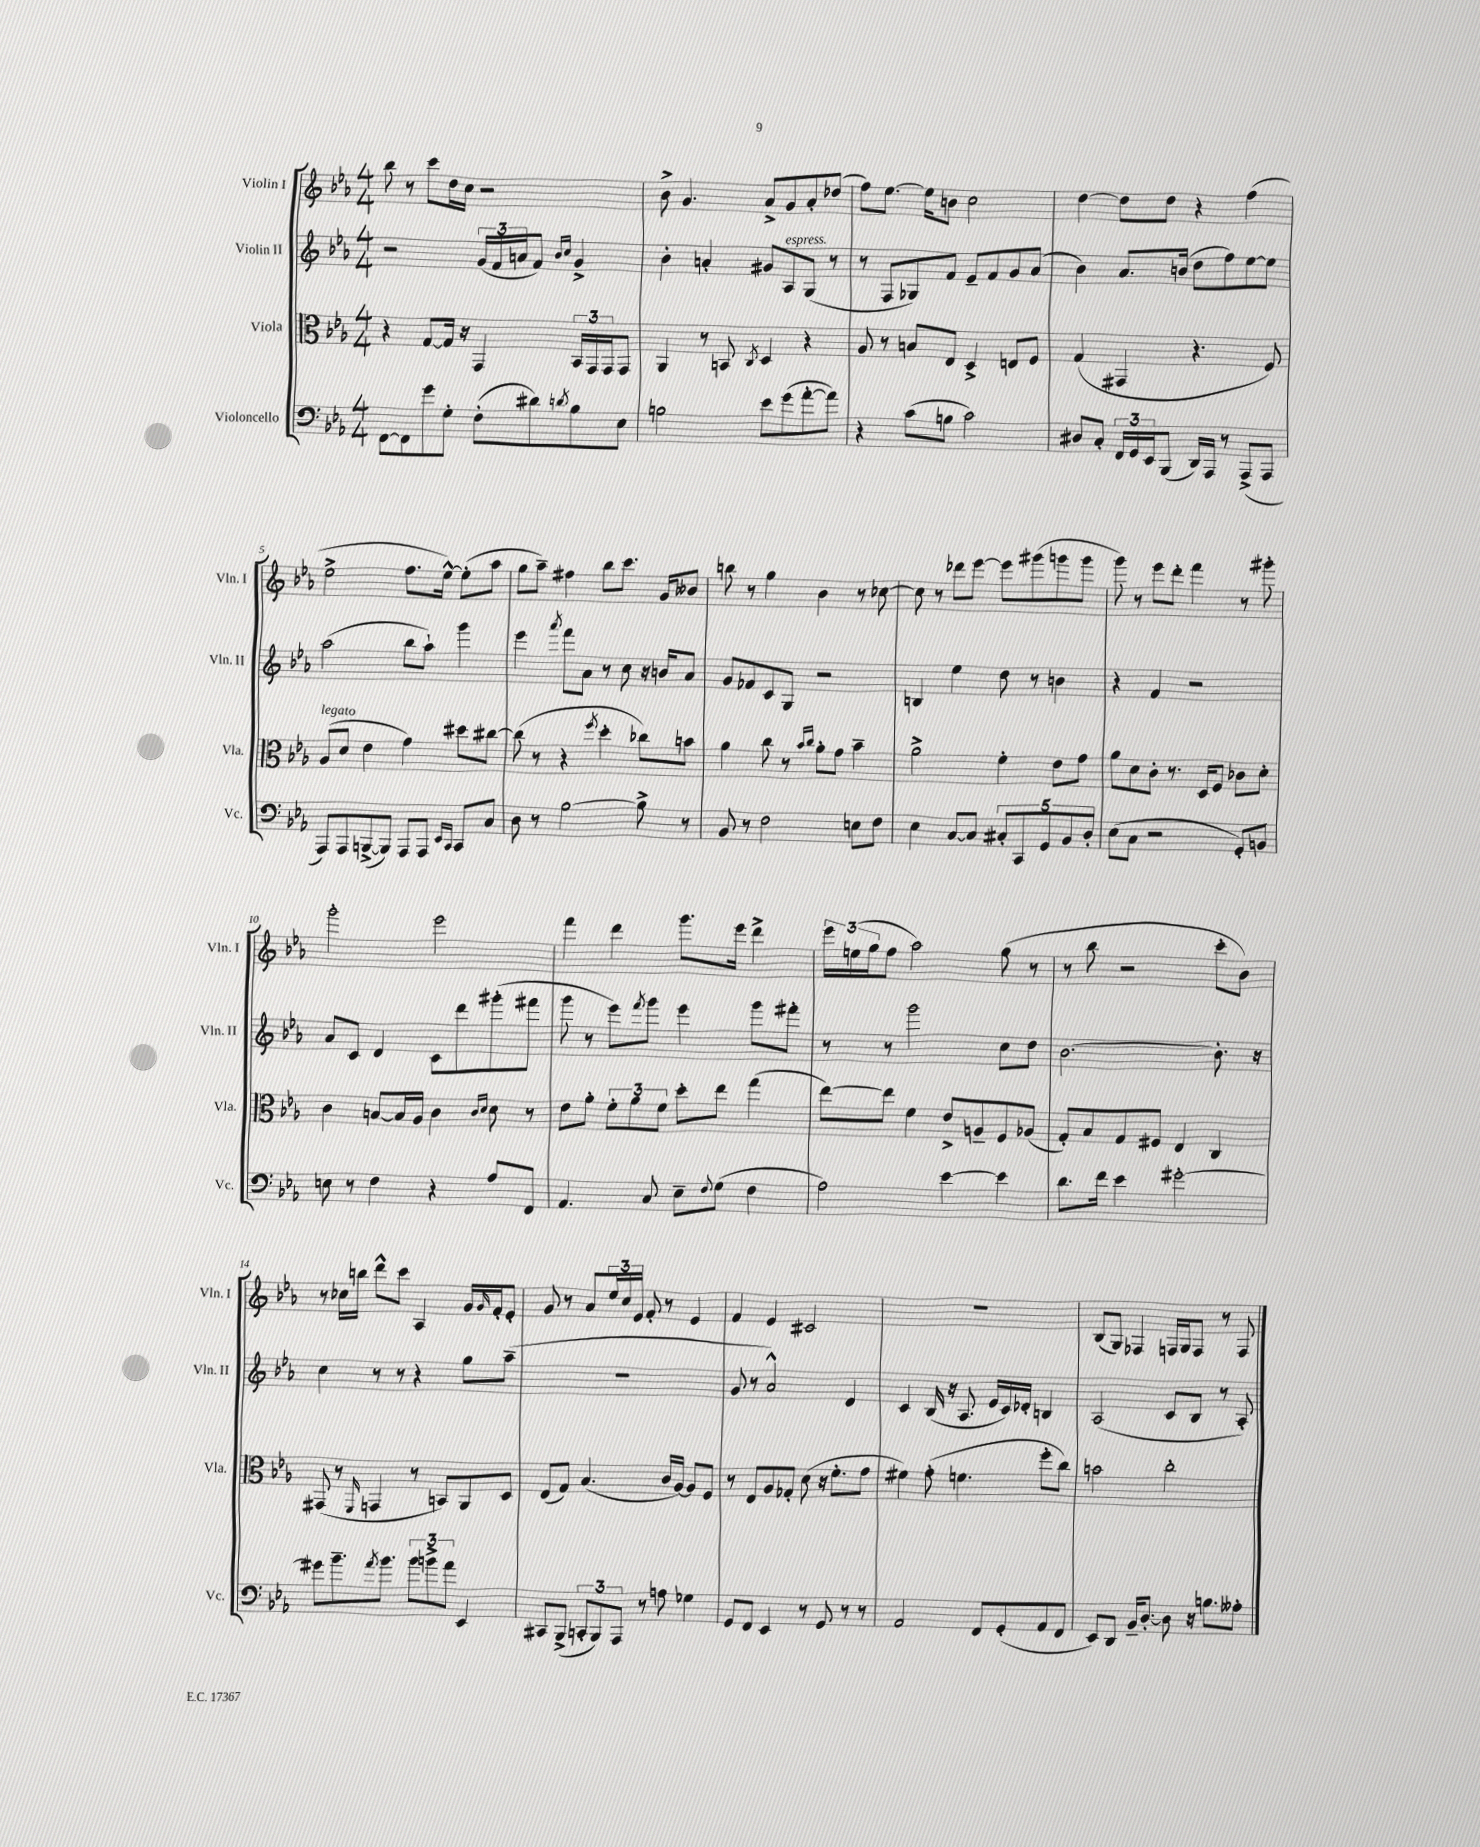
<<
\new StaffGroup <<
\new Staff = "s0" \with { instrumentName = "Violin I" shortInstrumentName = "Vln. I" } {
    \clef treble \key ees \major \numericTimeSignature \time 4/4
    bes''8 r8 c'''8 d''16 c''16 r2 |
    bes'8-> g'4. aes'8-> g'8 aes'8-. des''8( |
    f''8) ees''8.~ ees''16 b'8 c''2 |
    d''4~ d''8 d''8 r4 f''4( |
    ees''2-> f''8. ees''16~-^) ees''8-.( aes''8 |
    g''8 aes''8--) fis''4 bes''8 c'''8. g'16 beses'8 |
    b''8 r8 g''4 bes'4 r8 ces''8~ |
    ces''8 r8 des'''8 ees'''8~ ees'''8 gis'''8( g'''8 g'''8 |
    g'''8) r8 ees'''8 d'''8-. f'''4 r8 gis'''8-. |
    g'''2-. ees'''2 |
    f'''4 d'''4 g'''8. ees'''16 d'''4-> |
    \tuplet 3/2 { ees'''16 e''16( g''16 } f''8 aes''2) g''8( r8 |
    r8 bes''8 r2 c'''8-. bes'8) |
    r8 ces''16 b''16 d'''8-^ c'''8 aes4 g'16 \grace { g'16 } f'16-. ees'8-. |
    g'8 r8 aes'8 \tuplet 3/2 { ees''16 c''16 ees'16 } f'8-. r8 ees'4 |
    f'4 ees'4 cis'2 |
    R1 |
    bes8( g8) fes4 f16 g16 f8 r8 f8 \bar "|." |
}
\new Staff = "s1" \with { instrumentName = "Violin II" shortInstrumentName = "Vln. II" } {
    \clef treble \key ees \major \numericTimeSignature \time 4/4
    r2 \tuplet 3/2 { g'16( f'16 a'16 } f'8) \grace { bes'16 c''16 } g'4-> |
    bes'4-. a'4-. gis'8 aes8^\markup { \italic "espress." } g8( r8 |
    r8 f8 ges8) f'8 ees'8-- f'8 g'8 aes'8( |
    bes'4) aes'8. b'16( d''8 f''8) ees''8~ ees''8 |
    aes''2( bes''8 aes''8-!) g'''4 |
    ees'''4 \acciaccatura { aes'''8 } f'''8 aes'8 r8 c''8 r16 b'16 aes'8 |
    g'8 fes'8 c'8 g8 r2 |
    b4 ees''4 d''8 r8 b'4 |
    r4 f'4 r2 |
    aes'8 c'8 d'4 c'8 d'''8 gis'''8-.( fis'''8 |
    g'''8 r8 ees'''8) \acciaccatura { f'''8 } g'''8 ees'''4 g'''8 fis'''8-. |
    r8 r8 g'''2 c''8 d''8 |
    bes'2.~ bes'8.-. r16 |
    c''4 r8 r8 r4 g''8 aes''8--( |
    R1 |
    g'8 r8 aes'2-^) d'4 |
    c'4 bes16( r16 aes8. ees'16 c'16) des'16-. b4 |
    aes2( c'8 bes8 r8 aes8-.) \bar "|." |
}
\new Staff = "s2" \with { instrumentName = "Viola" shortInstrumentName = "Vla." } {
    \clef alto \key ees \major \numericTimeSignature \time 4/4
    r4 g8~ g16 r16 g,4 \tuplet 3/2 { bes,16 g,16 g,16 } g,8 |
    aes,4 r8 b,8 \acciaccatura { c8 } d4 r4 |
    aes8 r8 b8 ees8 d4-> e8 f8 |
    g4( gis,4 r4. f8) |
    aes8^\markup { \italic "legato" }( d'8 ees'4 g'4) dis''8 cis''8~ |
    cis''8( r8 r4 \acciaccatura { f''8 } d''4-. ces''8) b'8 |
    aes'4 c''8 r8 \grace { bes'16 c''16 } aes'8-. g'8 bes'4-- |
    aes'2-> f'4-. ees'8 g'8 |
    aes'8 d'8 c'8-. r8. d16 f8 ces'8 d'8-. |
    c'4 b8~ b16 aes16 c'4 \grace { c'16 d'16 } d'8 r8 |
    ees'8 aes'8-. \tuplet 3/2 { f'8-. aes'8 f'8 } d''8-. ees''8 g''4( |
    ees''8~) ees''8 f'4 ees'8-> a8-- f8 aes8( |
    g8-.) bes8 g8 fis8 ees4 c4 |
    gis,8( r8 \grace { f,16 } g,4 r8 b,8) aes,8 d8 |
    ees8( g8) bes4.( c'16 aes16~) aes8 f8 |
    r8 ees8 aes8 ges8-. d'8( r16 f'8.-. g'8 |
    fis'4) g'8-.( f'4. f''8-. c''8) |
    b'2 c''2-. \bar "|." |
}
\new Staff = "s3" \with { instrumentName = "Violoncello" shortInstrumentName = "Vc." } {
    \clef bass \key ees \major \numericTimeSignature \time 4/4
    f,8~ f,8 g'8 g8-. f8-.( dis'8) \acciaccatura { d'8 } bes8 ees8 |
    b2 ees'8 g'8( aes'8~-. aes'8) |
    r4 c'8( b8 c'2) |
    dis8 c8-. \tuplet 3/2 { f,16 g,16 ees,16 } bes,,8( d,16) aes,,16 r8 aes,,8->( aes,,8 |
    aes,,8) aes,,8 b,,8~->( b,,8) aes,,8 aes,,8 \grace { ees,16 c,16 } c,8 c8 |
    d8 r8 bes2~ bes8-> r8 |
    bes,8 r8 f2 e8 f8 |
    ees4 c8~ c8 \tuplet 5/4 { cis8-. c,8 g,8 bes,8 d8-. } |
    ees8( c8 r2 g,8-.) b,8 |
    e8 r8 f4 r4 aes8 f,8 |
    aes,4. c8 ees8-- \appoggiatura { f8 } g8( f4 |
    aes2) ees'4~ ees'4 |
    d'8. f'16 ees'4 gis'2~-. |
    gis'8 bes'8.-- \acciaccatura { aes'8 } bes'8. \tuplet 3/2 { bes'8 b'8-> aes'8 } ees,4 |
    cis,8 bes,,8->( \tuplet 3/2 { c,8-. bes,,8) aes,,8 } r8 a8 ges4 |
    g,8 f,8 ees,4 r8 g,8 r8 r8 |
    aes,2 f,8 g,8-.( aes,8 f,8 |
    ees,8) d,8 bes,16-- d8.~-. d8 r16 b8. aeses8-. \bar "|." |
}
>>
>>
